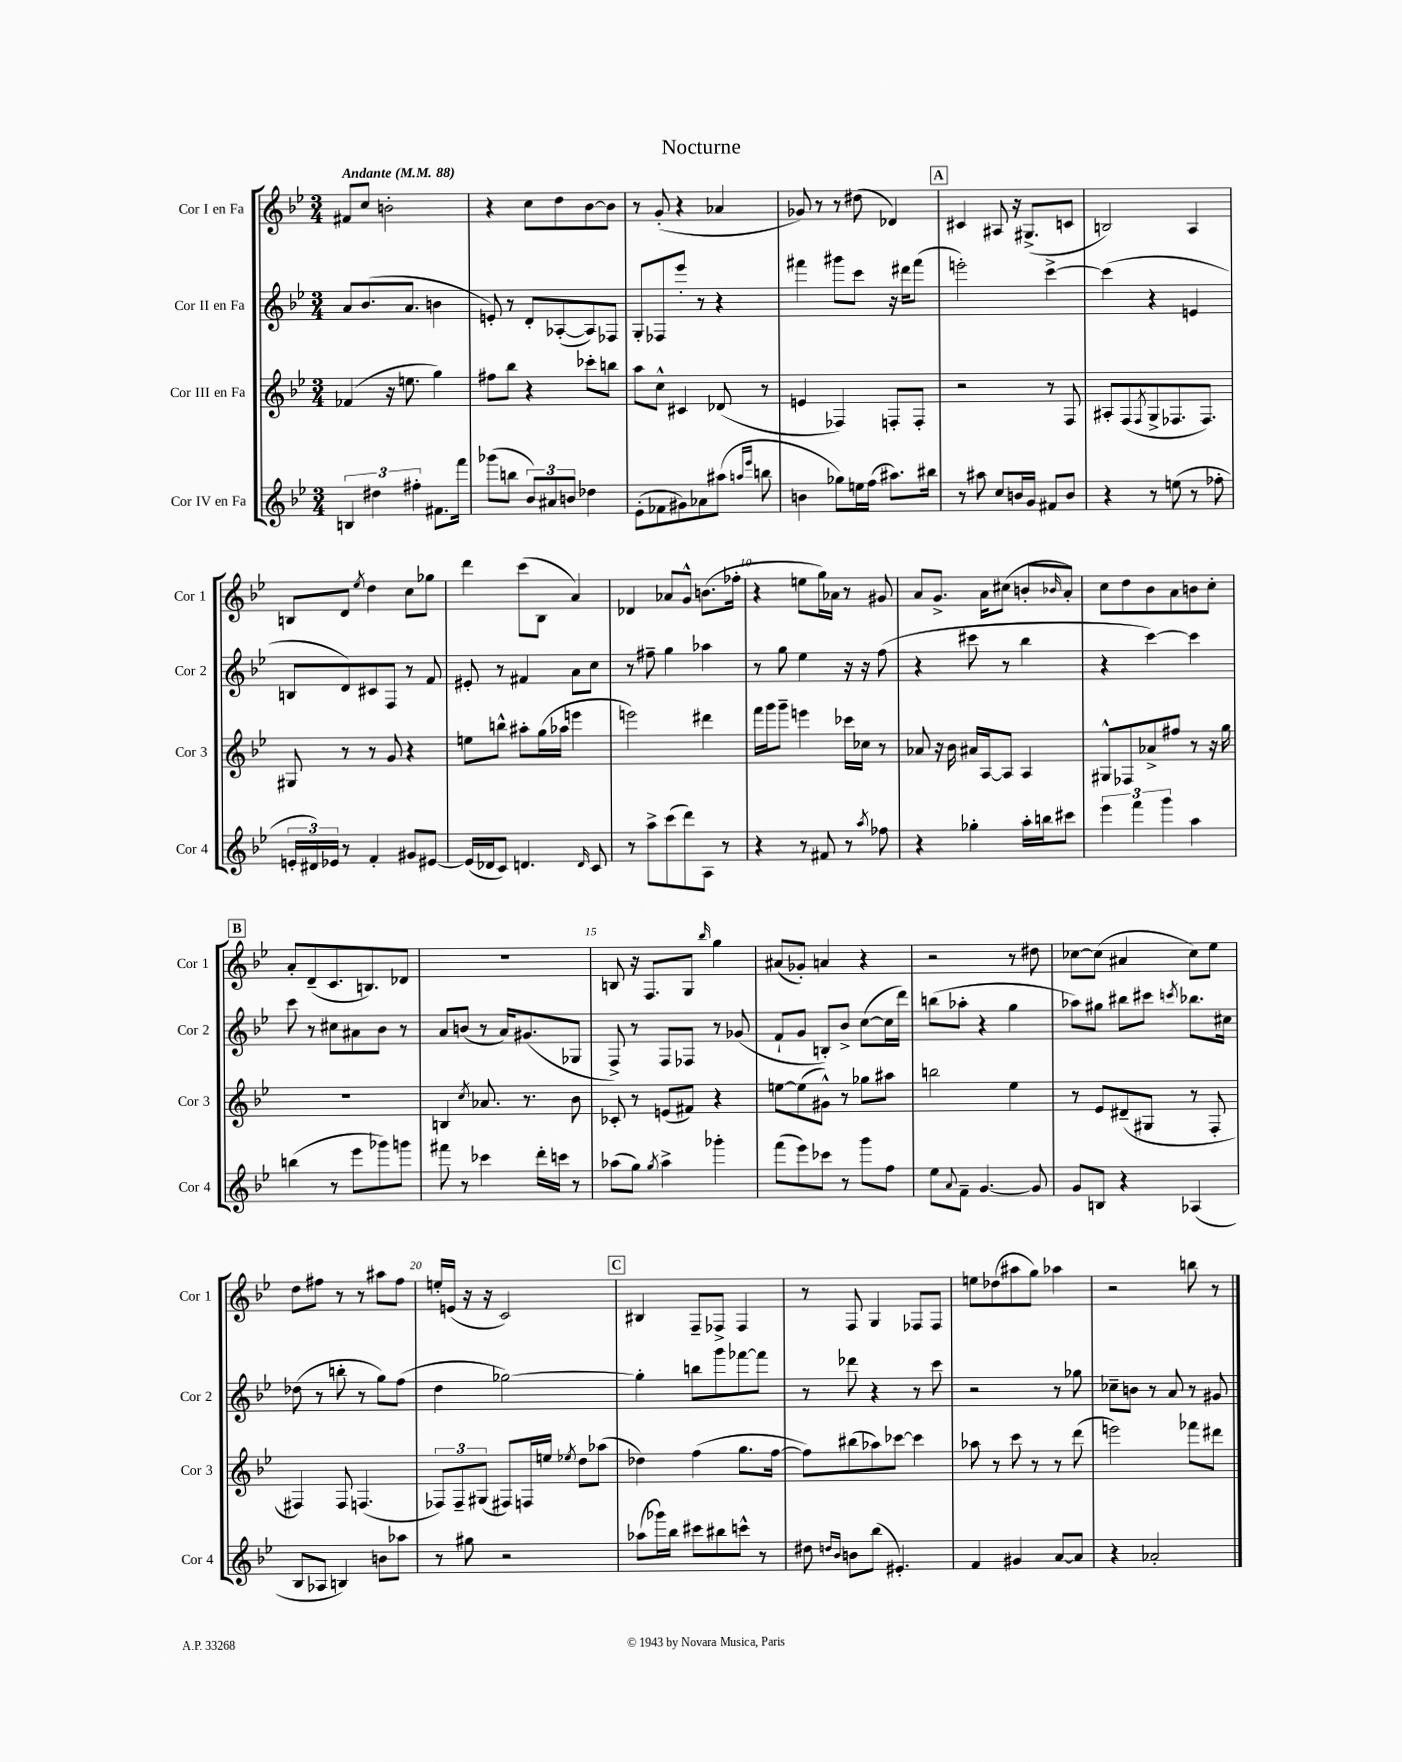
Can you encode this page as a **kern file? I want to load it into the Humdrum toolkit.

**kern	**kern	**kern	**kern
*staff4	*staff3	*staff2	*staff1
*clefG2	*clefG2	*clefG2	*clefG2
*k[b-e-]	*k[b-e-]	*k[b-e-]	*k[b-e-]
*M3/4	*M3/4	*M3/4	*M3/4
*MM88	*MM88	*MM88	*MM88
6B/	(4f-/	8a/L	8f#/L
.	.	(8.b-/	8cc/J
6dd#\	.	.	.
.	16r	.	2b'\
.	8.ee\	8.a/J	.
6ff#'\	.	.	.
8.f#\L	4gg\)	4b\	.
16fff\Jk	.	.	.
=	=	=	=
(8ggg-\L	8ff#\L	8e'/)	4r
8bb\J	8bb-\J	8r	.
12b-/L)	4r	8d'/L	8cc\L
12a#/	.	.	.
.	.	([8A-'/	8dd\
12b/J	.	.	.
4dd-\	8ccc-'\L	8A-/])	[8b-\
.	8bb\J	8F-/J	8b-\]J
=	=	=	=
(8e-'\L	8aa\L	8G'/L	8r
8f-\	8cc^^\J	8F-/	(8g'/
8g#\)	4c#/	8eee-'/J	4r
8a-\	.	8r	.
(8aa#\J	(8d-/	4r	4a-/
16qqaa/LL	.	.	.
16qqeee-/JJ	.	.	.
8bb\	8r	.	.
=	=	=	=
4b\	4e/	4fff#\	8g-/)
.	.	.	8r
8gg-\L)	4F-/)	8ggg#\L	8r
16ee\L	.	8ccc\J	(8dd#\
(16ff\JJ	.	.	.
8.aa#\L)	8F'/L	16r	4d-/)
.	.	16ddd#\LK	.
.	8F'/J	(8fff#\J	.
16bb#\Jk	.	.	.
=	=	=	=
8r	2r	2eee'\)	4c#/
8aa#\	.	.	.
8cc/L	.	.	8A#/
16b/L	.	.	16r
16g/JJ	.	.	(8.G#^/L
8f#/L	8r	[4ccc^\	.
8b/J	8F/	.	8c/J
=	=	=	=
4r	8A#'/L	(4ccc\]	2B/)
.	(8F/	.	.
.	8qF/	.	.
8r	8G^/	4r	.
(8ee\	8.F-/	.	.
8r	.	4e/	4A/
.	8.F-/J)	.	.
8ff-'\	.	.	.
=	=	=	=
24e'/LL	8G#/	8B/L	8B/L
24d#/)	.	.	.
24e-/JJ	.	.	.
8r	8r	8d/)	8d/J
.	.	.	8qee-/
4f'/	8r	8c#/	4dd\
.	8g/	8F/J	.
8g#/L	4r	8r	8cc\L
[8e#/J	.	8f/	8gg-\J
=	=	=	=
(16e#/]LL	8ee\L	8e#'/	4ddd\
16d-/J	.	.	.
8c/J)	8bb^^\J	8r	.
4.d/	8aa#'\L	4f#/	(8ccc\L
.	(16gg\L	.	8B-\J
.	16aa-\JJ	.	.
.	4eee\	8a\L	4a/)
16qqd/	.	.	.
8c/	.	8cc\J	.
=	=	=	=
8r	2eee\)	8r	4d-/
8aa^\L	.	8ff#~\	.
(8ccc\	.	4gg\	8a-/L
8ddd\)	.	.	8g^^/J
8A\J	4ddd#\	4aa-\	(8.b\L
8r	.	.	.
.	.	.	16ff-'\Jk
=	=	=	=
4r	16fff\LL	8r	4r
.	16ggg\J	.	.
.	8ggg~\J	8gg\	.
8r	4eee\	4ee-\	8ee\L
8f#/	.	.	16gg\L)
.	.	.	16a-\JJ
8r	16ccc-\LL	16r	8r
.	16cc-\JJ	16r	.
8qaa/	.	.	.
8ff-\	8r	(8ff\	8g#/
=	=	=	=
4r	8a-/	4r	8a/L
.	16r	.	8.g^/J
.	16b-\	.	.
4gg-'\	16a#/LL	8ccc#\	.
.	[16A/J	.	16a\LK
.	8A/]J	8r	(8cc#\J
16aa'\LL	4A/	4bb-\	8b'/L
16bb\J	.	.	.
.	.	.	16qqb-/
8ccc#\J	.	.	8a'/J)
=	=	=	=
6eee-\	8G#^^/L	4r	8cc\L
.	8F-/	.	8dd\
6fff\	.	.	.
.	8a-^/	[4ccc\)	8b-\
6ggg\	.	.	.
.	8ff#/J	.	8a\
4aa\	8r	4ccc\]	8b\
.	16r	.	8cc'\J
.	16gg\	.	.
=	=	=	=
(4bb\	2.r	8ccc\	8a'/L
.	.	8r	(8d~/
8r	.	8cc#\L	8.c/
8eee-\L	.	8a#\	.
.	.	.	8.B/)
8ggg-\)	.	8b-\J	.
8ggg\J	.	8r	8d-/J
=	=	=	=
8fff#\	4B/	8a/L	2.r
8r	.	(8b/J	.
.	8qcc/	.	.
4ccc-\	8.a-/	8r	.
.	.	16a/LK)	.
.	8.r	(8.g#/	.
16ddd'\LL	.	.	.
16ccc\JJ	.	.	.
8r	8b-\	8G-/J	.
=	=	=	=
(8aa-\L	8c-'/	8F^/)	8B/
8gg\J)	8r	8r	16r
.	.	.	8.F/L
8qgg/	.	.	.
4aa-^\	(8e/L	8F/L	.
.	8f#/J)	8F-/J	8G/J
.	.	.	16qqbb-/
4ggg-'\	4r	8r	4gg\
.	.	(8g-/	.
=	=	=	=
(8fff\L	[8ee\L	8f`/L	(8a#/L
8eee-\)	(8ee\]	8g/J	8g-'/J)
8ccc-\J	8g#^^\J)	8B'/L)	4a/
8r	8r	8b-^/J	.
8ggg\L	8gg-\L	([8cc\L	4r
8ff\J	8aa#\J	16cc\]L	.
.	.	16ddd\JJ)	.
=	=	=	=
8ee-\L	2bb\	(8bb\L	2r
8qqa/	.	.	.
8f~\J	.	8aa-'\J	.
[4.g/	.	4r	.
.	4ee-\	4gg\	8r
8g/]	.	.	8dd#\
=	=	=	=
8g/L	8r	8aa-\L)	[8cc-\L
8B/J	8e-/L	8gg#\J	(8cc-\]J
4r	(8d#~/	8bb#\L	4a#/
.	8G#/J	8ccc#\J	.
.	.	8qccc/	.
(4A-/	8r	8.bb-\L	8cc-\L)
.	8F'/	.	8ee-\J
.	.	16cc#\Jk	.
=	=	=	=
8B-/L	4F#/)	(8dd-\	8dd\L
8A-/J	.	8r	8ff#\J
4B/)	8F#/	8bb'\	8r
.	(4.F/	8r	8r
8b\L	.	8gg\L)	8aa#\L
8aa-\J	.	(8ff\J	8ff#\J
=	=	=	=
8r	12F-/L)	4dd\	16ee'/LL
.	.	.	(16e/JJ
.	12F-~/	.	.
8gg#\	.	.	16r
.	(12G#/J	.	.
.	.	.	16r
2r	8F#/L)	[2gg-\)	2c/)
.	16F/L	.	.
.	16ee/JJ	.	.
.	8qee-/	.	.
.	8dd\L	.	.
.	(8aa-\J	.	.
=	=	=	=
(8aa-\L	4dd-\)	4gg-'\]	4B#/
16ggg-\L)	.	.	.
16bb-\JJ	.	.	.
8ccc#\L	(4ff\	8bb\L	8F~/L
8bb#\	.	8ggg\	8F-^/J
8ccc^^\J	8.gg\L	[8fff-\	4F-/
8r	.	8fff-\]J	.
.	[16ff\Jk	.	.
=	=	=	=
8dd#\	8ff\]L)	8r	8r
16qqdd/LL	.	.	.
16qqb-/JJ	.	.	.
8b\L	(8bb#\	8ddd-\	8F/
(8bb-\J	8aa-\)	4r	4G/
4.e#'/)	[8ccc-\J	.	.
.	4ccc-\]	8r	8F-/L
.	.	8ccc\	8F-/J
=	=	=	=
4f/	8aa-\	2r	8ee\L
.	8r	.	(8dd-\
4g#/	8ccc\	.	8aa#\
.	8r	.	8gg\J)
[8a/L	8r	8r	4aa-\
8a/]J	(8ddd\	8gg-\	.
=	=	=	=
4r	2eee\)	8cc-~\L	2r
.	.	8b\J	.
2a-'/	.	8r	.
.	.	8a/	.
.	8fff-\L	8r	8bb\
.	8ddd#\J	8g#/	8r
==	==	==	==
*-	*-	*-	*-
